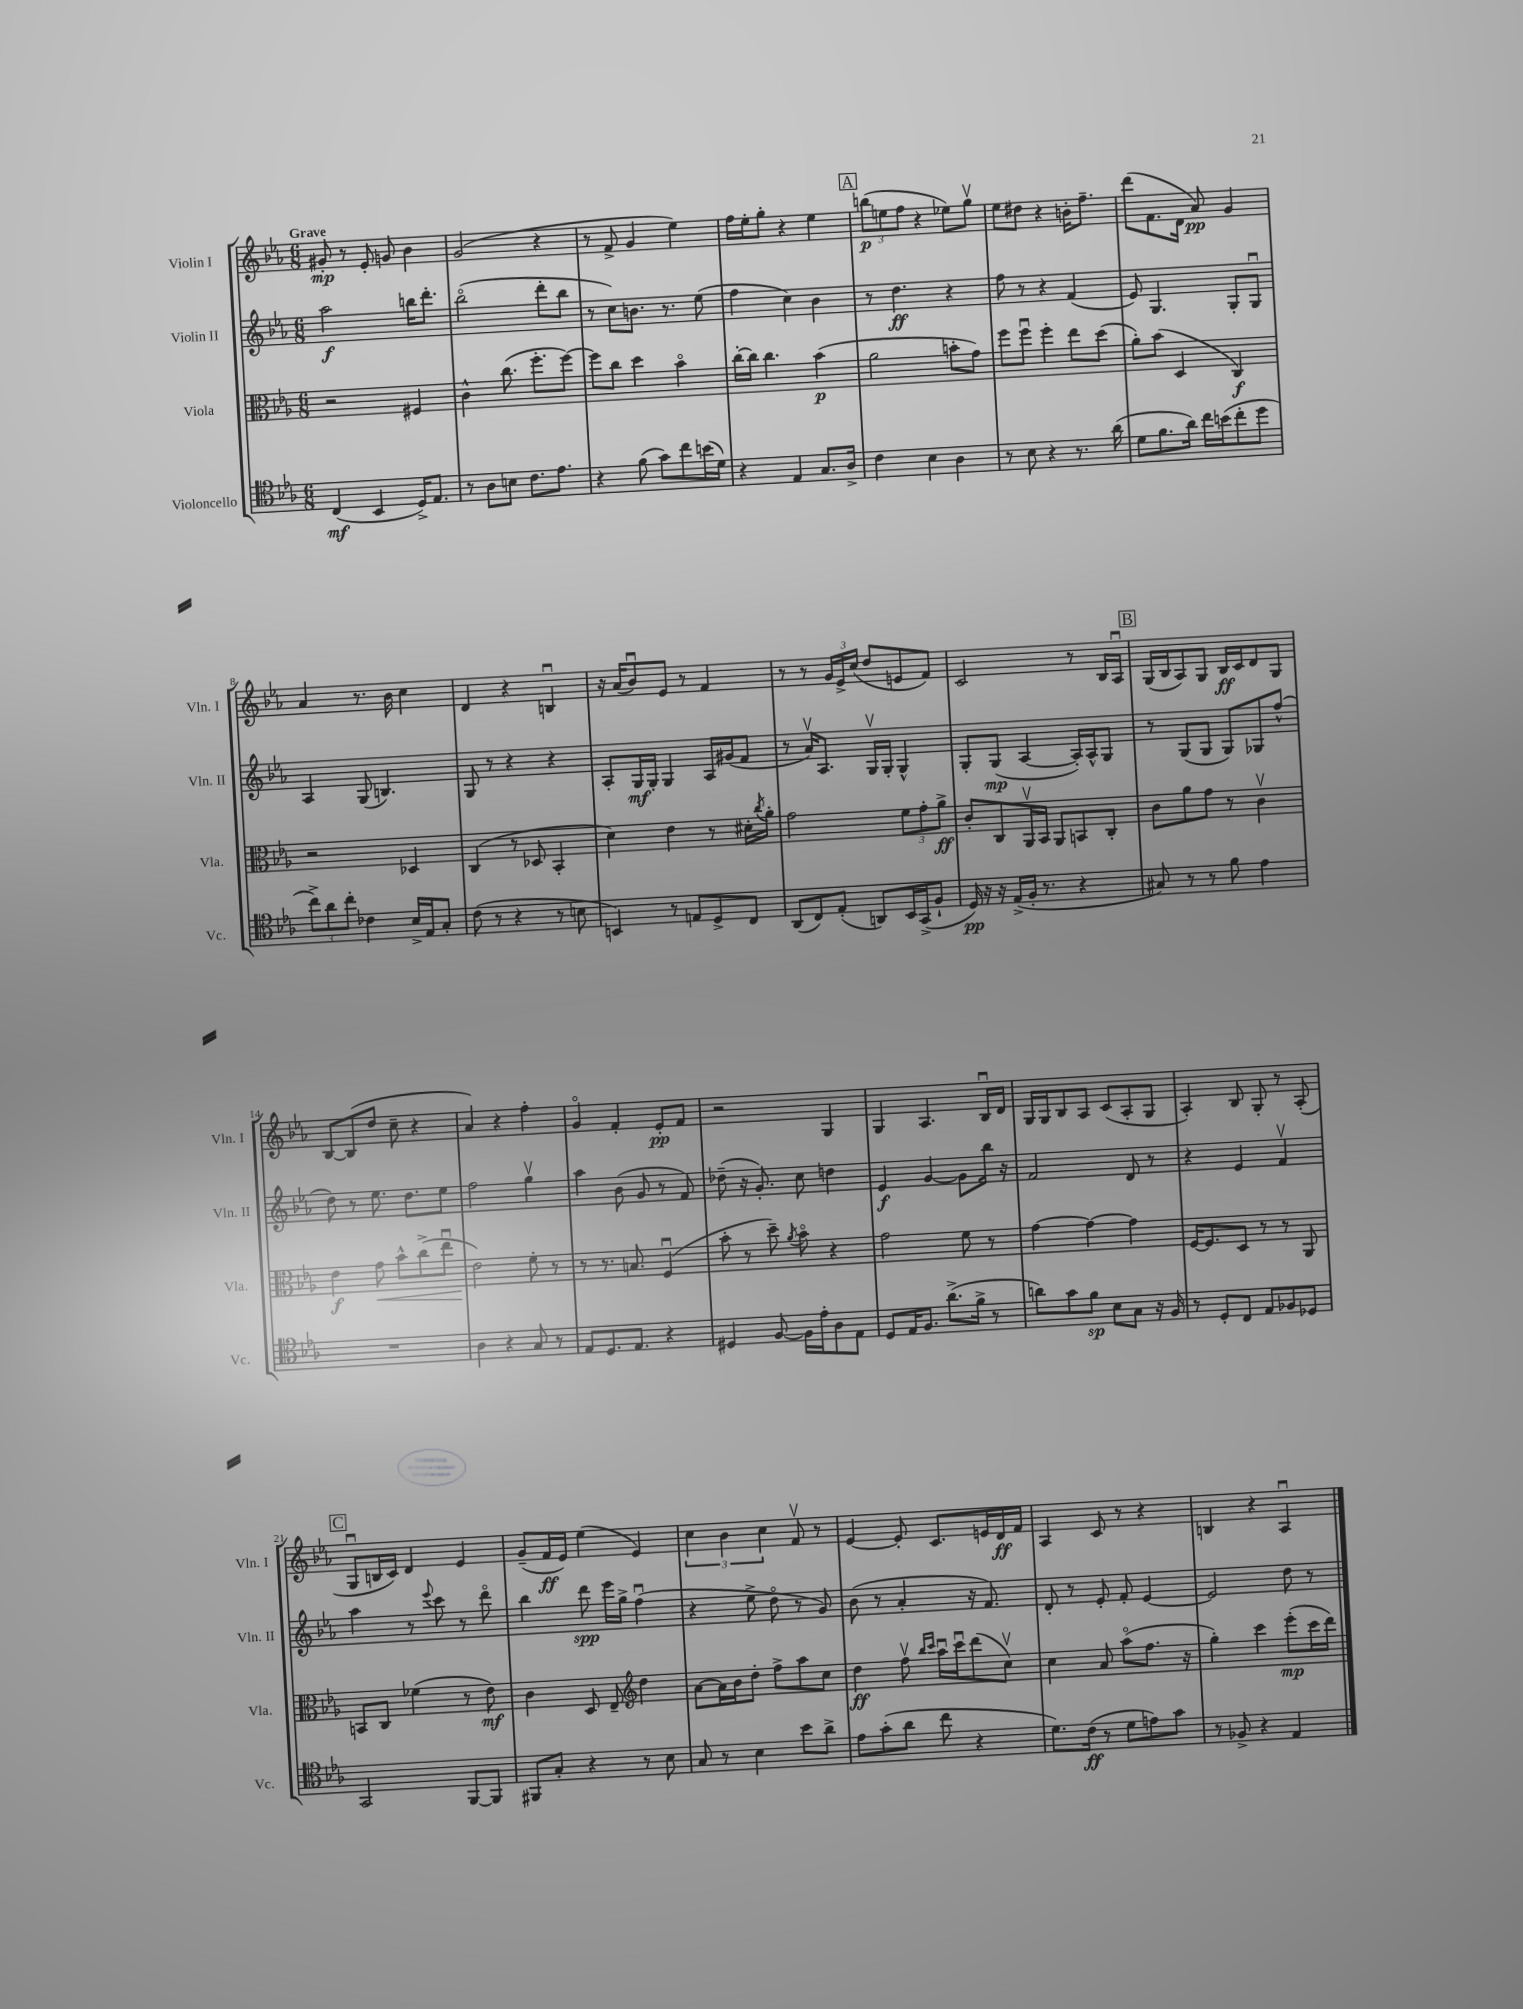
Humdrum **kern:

**kern	**kern	**kern	**kern
*staff4	*staff3	*staff2	*staff1
*clefC4	*clefC3	*clefG2	*clefG2
*k[b-e-a-]	*k[b-e-a-]	*k[b-e-a-]	*k[b-e-a-]
*M6/8	*M6/8	*M6/8	*M6/8
(4C	2r	2aa-	8g#'
.	.	.	8r
4BB-	.	.	8e-'
.	.	.	8g
16D^)	4F#	16bb	4b-
8.E-	.	8.ddd'	.
=	=	=	=
8r	4c^^	(2bb-o	(2g
8A-	.	.	.
8B	(8.cc	.	.
8.c	.	.	.
.	8.ff'	.	.
.	.	8ddd'	4r
8.e-	.	.	.
.	[8ff)	8bb-	.
=	=	=	=
4r	8ff]	8r	8r
.	8cc	8cc)	8f^
(8f	4dd	8.b	4g
8g)	.	.	.
.	.	8.r	.
8cc	4b-o	.	4ee-)
(16b	.	(8ee-	.
16d)	.	.	.
=	=	=	=
4r	[16cc'	4ff	16ff
.	16cc]	.	16ee-'
.	4.cc	.	8gg'
4E-	.	4cc)	4r
8.G	(4b-	4b-	4ee-
16A-^	.	.	.
=	=	=	=
4c	2a-	8r	(12bb
.	.	.	12ee
.	.	4.dd	.
.	.	.	12ff
4B-	.	.	4r
4A-	8b'	4r	8ee-)
.	8g)	.	8ggv
=	=	=	=
8r	8ff	8ff	8ee-
8B-	8ffu	8r	8dd#
4r	4ff'	4r	4r
8.r	8ee-	(4f	16b'
.	.	.	8.ff~
.	(8dd	.	.
(16a-	.	.	.
=	=	=	=
8d	8a-')	8e-)	(8ddd
8.f	(8b-	4.G	8.f
.	4D	.	.
16a-)	.	.	16d
16cc	.	.	8a-)
(16b	.	.	.
8cc'	4C)	8G'	4g
8dd	.	8Gu	.
=	=	=	=
12cc^)	2r	4A-	4a-
12a-	.	.	.
12cc'	.	.	.
4c-	.	(8G	8.r
.	.	4.B)	.
.	.	.	16b-
16B-^	4D-	.	4cc
16E-	.	.	.
8G'	.	.	.
=	=	=	=
(8c	(4C	8G	4d
8r	.	8r	.
4r	8r	4r	4r
.	8D-	.	.
8r	4BB-'	4r	4Bu
8B	.	.	.
=	=	=	=
4BB)	4d)	8A-'	16r
.	.	.	(16a-
.	.	16G	8b-u)
.	.	16G'	.
8r	4e-	4G	8e-
8E	.	.	8r
8D^	8r	16A-	4f
.	.	(16g#	.
8C	16d#'	8f	.
.	8qcc	.	.
.	16a-'	.	.
=	=	=	=
(8AA-	2g	8r	8r
8C)	.	16a-v)	8r
.	.	8.A-	.
(8E-'	.	.	24g
.	.	.	24e-^
.	.	.	(24cc
8AA)	.	16Gv	8dd
.	.	16G'	.
16BB-	12f	4G^^	8e
(16GG^	.	.	.
.	12g'	.	.
8F`	.	.	8f)
.	12a-^	.	.
=	=	=	=
16D)	8c'	8G'	2c
16r	.	.	.
16r	8C	(8G	.
(16E-^	.	.	.
16F'	16AA-v	[4A-	.
8.r	16BB-	.	.
.	8AA-	.	.
4r	8BB	16A-'])	8r
.	.	16A-^^	.
.	8C'	8G	16B-
.	.	.	16A-u
=	=	=	=
8G#)	8c	8r	(16G
.	.	.	16B-
8r	8a-	(8G	8A-)
8r	8g	8G	8G
8f	8r	8G)	16B-
.	.	.	16c
4e-	4cv	8G-	8d
.	.	(8ff^^	8G
=	=	=	=
2.r	4e-	8dd)	[8B-
.	.	8r	(8B-]
.	8g	8.ee-	8dd
.	8b-^^	.	8cc~
.	.	8.dd	.
.	(8cc^	.	4r
.	8ee-u	8ee-	.
=	=	=	=
4A-	2e-)	2ff	4a-)
4r	.	.	4r
8G	8f'	4ggv	4ff'
8r	8r	.	.
=	=	=	=
8E-	8r	4aa-	4go
8.D	8.r	.	.
.	.	(8b-	4f'
8.E-	8.B	.	.
.	.	8g	.
4r	(4Fu	8r	8e-'
.	.	8f)	8f
=	=	=	=
4D#	8b-'	(8dd-~	2r
.	8r	16r	.
.	.	8.g')	.
[8F	8dd~)	.	.
.	8qa-	.	.
16F]	8b-o	8cc	.
16e-'	.	.	.
8A-	4r	4dd	4G
8E-	.	.	.
=	=	=	=
8D	2g	4e-	4G
16E-	.	.	.
8.F	.	.	.
.	.	[4g	4.A-
(8.a-^	.	.	.
.	8f	8g]	.
16f^	.	.	.
8r	8r	16bb-	16B-u
.	.	16r	16d
=	=	=	=
8a)	[4g	2f	16G
.	.	.	16G
8g	.	.	8B-
8f	4g_	.	8A-
8B-	.	.	(8c
8G	4g]	8d	8A-'
16r	.	8r	8G
16F	.	.	.
=	=	=	=
8r	[16F	4r	4A-')
.	8.F]	.	.
8D'	.	.	.
8C	8D	4e-	8B-
8E-	8r	.	8G'
8F-	8r	4fv	8r
8D-	8AA-	.	(8A-'
=	=	=	=
2GG	8BB	4aa-	8Gu
.	8C	.	16B
.	.	.	16c)
.	(4f-	8r	4d
.	.	8qqeee-	.
.	.	8ccc	.
[8FF	8r	8r	4e-
8FF]	8e-)	8dddo	.
=	=	=	=
8FF#	4c	4bb-	(8g~
8G'	.	.	16f
.	.	.	16e-)
4r	8D	8ddd	(4ee-
.	8E-~	16eee-	.
.	.	16gg^	.
*	*clefG2	*	*
8r	4dd	(4ffu	4e-)
8B-	.	.	.
=	=	=	=
8G	[8a-	4r	6cc
8r	16a-]	.	.
.	.	.	6b-
.	16b-	.	.
4B-	8dd'	8ee-^	.
.	.	.	6cc
.	8ff^	8ddo	.
8b-	8aa-	8r	8fv
8a-^	8cc	8g)	8r
=	=	=	=
8e-	4dd	(8b-	[4e-
(8g'	.	8r	.
8a-	8ffv	4a-'	8e-']
.	16qqbb-	.	.
.	16qqccc	.	.
8cc	16aa-u	.	8.c
.	16cccu	.	.
4r	(8ddd	16r	.
.	.	8.f)	16e
.	8ccv)	.	16d
.	.	.	16f
=	=	=	=
8.d)	4cc	8d'	4A-
.	.	8r	.
(16c	.	.	.
8r	8a-	8e-'	8c
8d	(8aa-o	8f'	8r
8e)	8.ff	[4e-	4r
8g	.	.	.
.	16r	.	.
=	=	=	=
8r	4gg')	2e-]	4B
8F-^	.	.	.
4r	4ccc	.	4r
4E-	(8eee-'	8dd	4A-u
.	16ccc	8r	.
.	16ddd)	.	.
==	==	==	==
*-	*-	*-	*-
